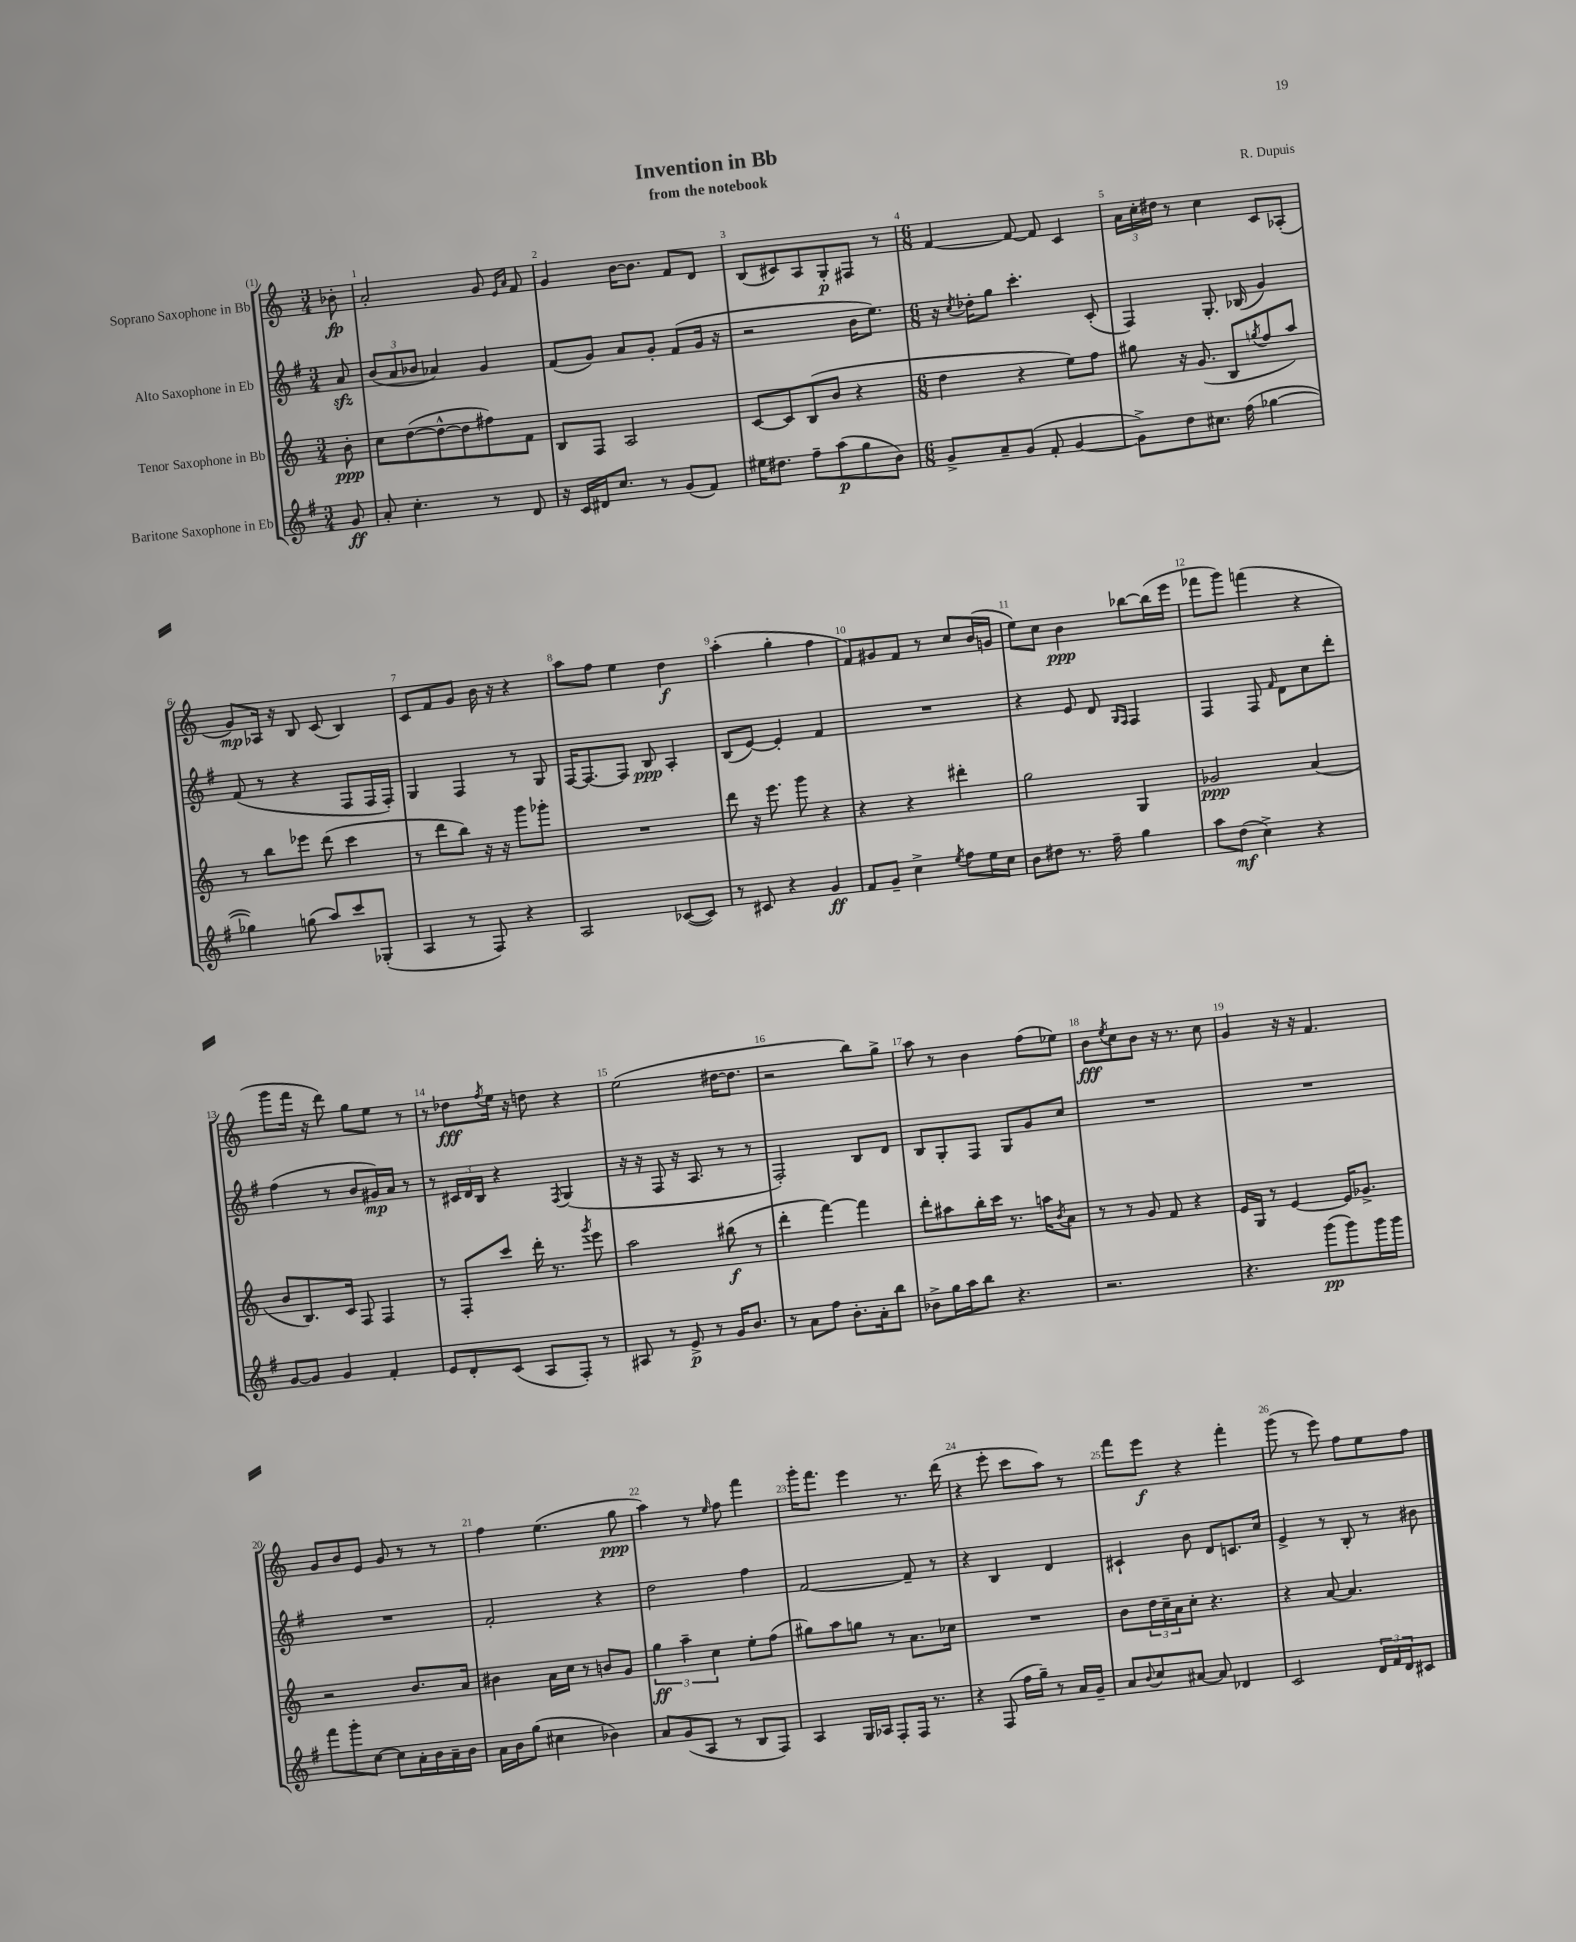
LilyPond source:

\header { title = "Invention in Bb" composer = "R. Dupuis" subtitle = "from the notebook" }
<<
\new StaffGroup <<
\new Staff = "s0" \with { instrumentName = "Soprano Saxophone in Bb" } {
    \clef treble \key c \major \numericTimeSignature \time 3/4 \partial 8
    bes'8-.\fp |
    a'2-. g'8 \grace { e'16 a'16 } f'8 |
    g'4 b'16~ b'8. f'8 d'8 |
    b8( cis'8) a8 g8-.\p fis8 r8 |
    \numericTimeSignature \time 6/8 f'4~ f'8~ f'8 c'4 |
    \tuplet 3/2 { a'16 c''16-. dis''16 } r8 c''4 c'8 aes8-.( |
    g'8\mp) aes16 r16 b8 c'8( b4) |
    c'8 f'8 g'8 b'16 r16 r4 |
    a''8 f''8 e''4 d''4\f |
    a''4-.( g''4-. f''4 |
    f'8) gis'8 f'8 r8 c''8 b'16( g'16 |
    e''8) c''8 b'4\ppp bes''8~ bes''16( e'''16 |
    fes'''8 g'''8) f'''4( r4 |
    g'''8 f'''16 r16 d'''8) g''8 e''8 r8 |
    r8 des''8\fff \acciaccatura { f''8 } e''16 r16 d''8 r4 |
    e''2( dis''16~ dis''8. |
    r2 b''8) g''8-> |
    a''8 r8 b'4 f''8( ees''8) |
    b'8\fff \acciaccatura { e''8 } c''8 b'8 r16 r8. c''8 |
    g'4 r16 r16 f'4. |
    g'8 b'8 e'8 g'8 r8 r8 |
    f''4 e''4.( g''8\ppp |
    a''4) r8 \grace { e''16 } f''8 f'''4 |
    g'''16-. f'''8. e'''4 r8. d'''16( |
    r4 e'''8-. c'''8 a''8) r8 |
    f'''8 e'''8\f r4 f'''4-. |
    g'''8( r8 e'''8) f''8 e''8 f''8 \bar "|." |
}
\new Staff = "s1" \with { instrumentName = "Alto Saxophone in Eb" } {
    \clef treble \key g \major \numericTimeSignature \time 3/4 \partial 8
    a'8\sfz |
    \tuplet 3/2 { b'8( a'8 bes'8 } aes'4) g'4 |
    fis'8( g'8) a'8 g'8-. fis'8( g'16 r16 |
    r2 b'16 e''8.) |
    \numericTimeSignature \time 6/8 r16 \acciaccatura { c''8 } des''16-. g''8 c'''4.-. c'8-.( |
    fis4) g8.-. bes16( g'4) |
    fis'8( r8 r4 fis8 fis16 fis16-.) |
    g4 fis4 r8 g8 |
    fis16~ fis8.~ fis8 b8\ppp a4-. |
    b8( e'8~) e'4-. fis'4 |
    R2. |
    r4 e'8 d'8 \grace { g16 fis16 } fis4 |
    fis4 fis8 \grace { fis'16 } d'8 c''8 d'''8-. |
    fis''4( r8 b'8 gis'16\mp) a'16 r8 |
    r8 \tuplet 3/2 { cis'16 d'16 b16 } r4 \acciaccatura { fis8 } g4( |
    r16 r16 fis8 r16 a8. r8 r8 |
    fis2-.) b8 d'8 |
    b8 g8-. fis8 g8 g'8 c''8 |
    R2. |
    R2. |
    R2. |
    fis'2-. r4 |
    d''2 fis''4 |
    fis'2~ fis'8-- r8 |
    r4 b4 d'4 |
    cis'4-! b'8 d'8 c'8. c''16 |
    e'4-> r8 b8-. r8 bis'8 \bar "|." |
}
\new Staff = "s2" \with { instrumentName = "Tenor Saxophone in Bb" } {
    \clef treble \key c \major \numericTimeSignature \time 3/4 \partial 8
    b'8-.\ppp |
    c''8 d''8~( d''8~-^ d''8 fis''8) f'8 |
    b8 f8 a2 |
    c'8~ c'8 b8( b'8 r4 |
    \numericTimeSignature \time 6/8 d''4 r4 e''8) f''8 |
    gis''8 r16 g'8.( b8 \acciaccatura { g''8 } f''8 a''8) |
    r8 b''8 ees'''8 d'''8( c'''4 |
    r8 d'''8 b''8) r16 r16 g'''8 ges'''8-. |
    R2. |
    d'''8 r16 e'''8. g'''8 r4 |
    r4 r4 dis'''4-. |
    g''2 g4 |
    ges'2\ppp a'4( |
    b'8 b8.) c'16 f8 f4 |
    r8 f8-. c'''8 d'''16-. r8. \acciaccatura { g'''8 } e'''8 |
    a''2 bis''8\f( r8 |
    d'''4-. f'''4~) f'''4 |
    d'''8-. ais''8 b''16-. c'''16 r8. a''16 \acciaccatura { b'8 } a'8 |
    r8 r8 g'8 f'8 r4 |
    e'16 g16 r8 e'4~ e'16 ges'8.-> |
    r2 b'8. a'16 |
    bis'4 a'16 c''16 r8 b'8 g'8 |
    \tuplet 3/2 { g''4\ff a''4-- c''4 } e''8-. f''8( |
    gis''8) a''8 g''8 r8 a'8. ces''16 |
    R2. |
    b'8 \tuplet 3/2 { d''16 c''16-- a'16 } c''8-. r4. |
    r4 a'8~ a'4. \bar "|." |
}
\new Staff = "s3" \with { instrumentName = "Baritone Saxophone in Eb" } {
    \clef treble \key g \major \numericTimeSignature \time 3/4 \partial 8
    g'8\ff |
    a'8-. c''4.-. r8 d'8 |
    r16 c'16 dis'16 c''8. r8 g'8( fis'8) |
    eis''16 dis''8. fis''8-- a''8\p( g''8 b'8) |
    \numericTimeSignature \time 6/8 g'8-> a'8-- g'8( fis'8-. g'4~ |
    g'8->) d''8 cis''8. fis''16( ges''4~ |
    ges''4) g''8( a''8) c'''8 ges8-.( |
    a4 r8 fis8) r4 |
    a2 ces'8~( ces'8) |
    r8 cis'8 r4 g'4\ff |
    fis'8 g'8-- c''4-> \acciaccatura { e''8 } fis''8 e''16 c''16 |
    b'8 dis''8 r8. fis''16-- g''4 |
    a''8 d''8\mf( c''4->) r4 |
    g'8~ g'8 g'4 fis'4-. |
    e'8 d'8-. c'8( a8 fis8-.) r8 |
    ais8 r8 e'8->\p r8 g'16 b'8. |
    r8 a'8 fis''8 b'8.-. a'16-. b''8 |
    bes'8-> g''16 a''16 b''8 r4. |
    r2. |
    r4. g'''8\pp( g'''8) g'''16 g'''16 |
    fis'''8 g'''8-. c''8~ c''8 a'16-. b'16 a'16-- b'16 |
    a'16 b'16 g''8( cis''4 bes'4) |
    a'8 g'8( a8 r8 b8 fis8) |
    a4 g16 aes16 fis8-. fis16 r8. |
    r4 fis8( fis''16 g''16--) r8 a'16 g'16-- |
    a'8 \appoggiatura { b'8 } c''8 ais'8~ ais'8 des'4 |
    c'2 \tuplet 3/2 { d'16 fis'16 d'16 } cis'8 \bar "|." |
}
>>
>>
\layout { \context { \Score \override BarNumber.break-visibility = ##(#f #t #t) barNumberVisibility = #all-bar-numbers-visible } }
